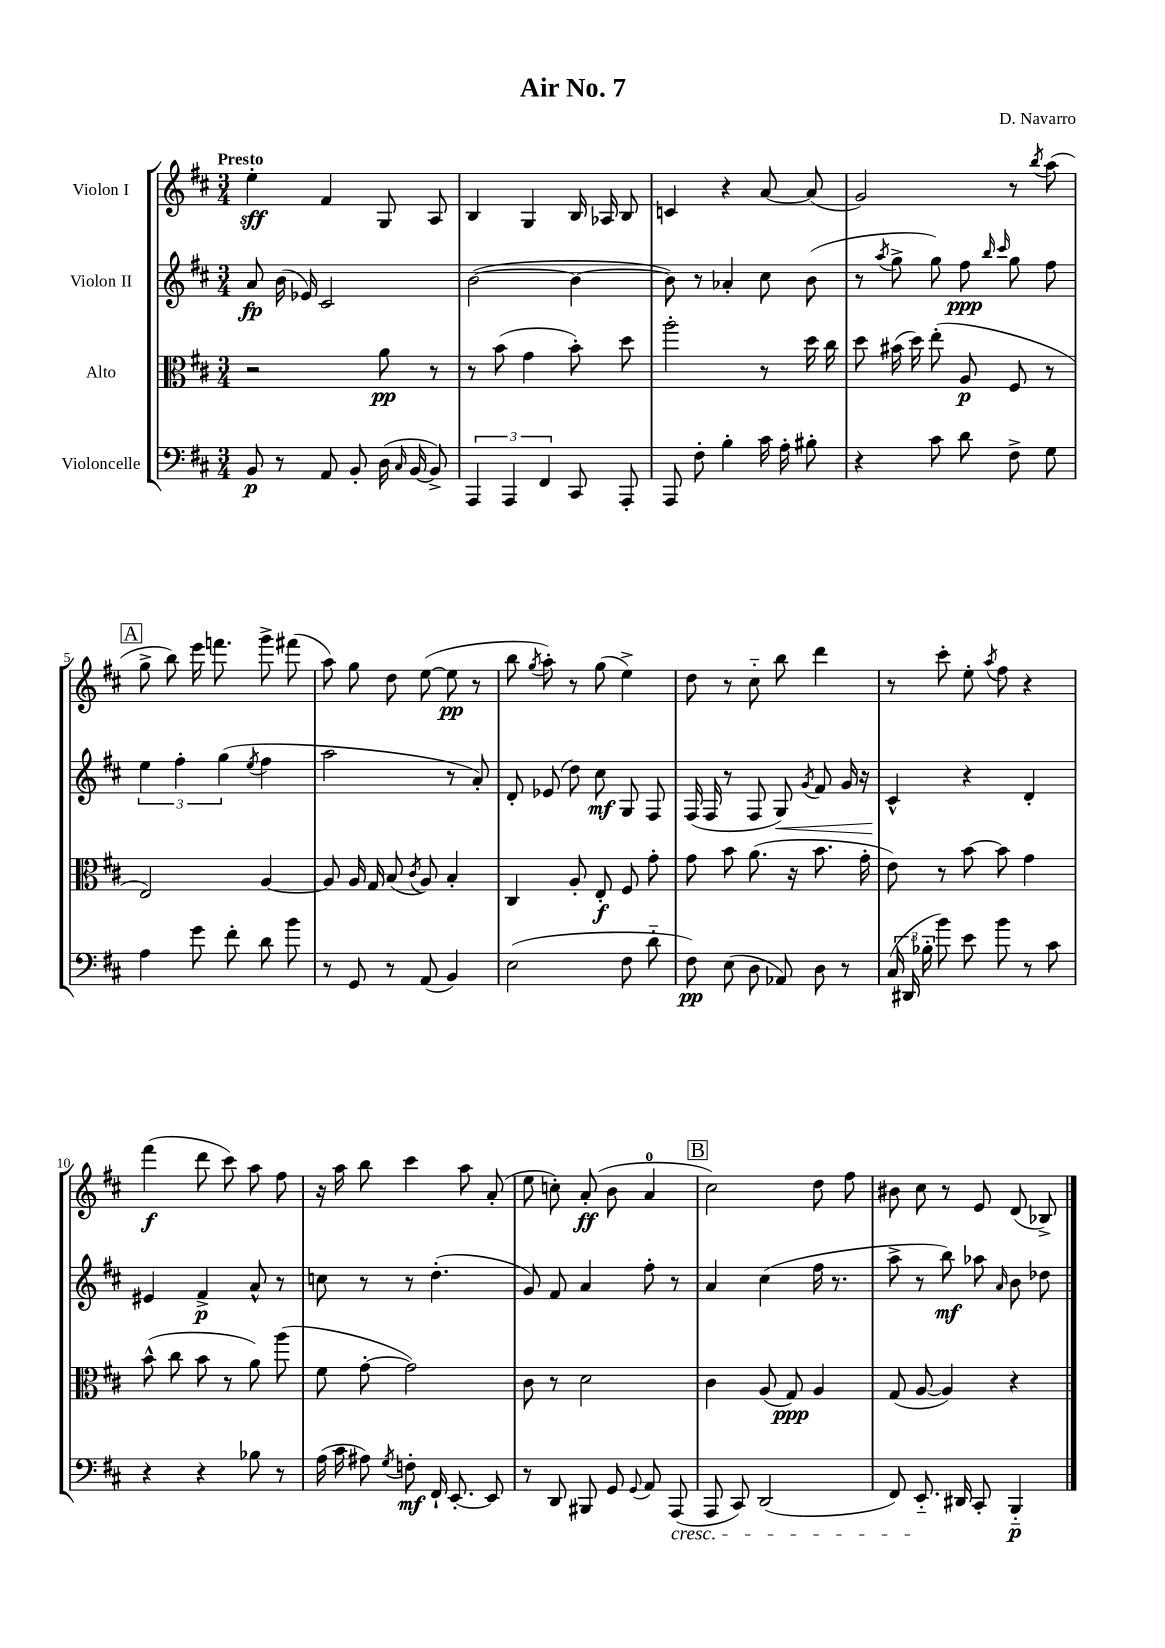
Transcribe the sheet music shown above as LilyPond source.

\header { title = "Air No. 7" composer = "D. Navarro" }
<<
\new StaffGroup <<
\new Staff = "s0" \with { instrumentName = "Violon I" } {
    \clef treble \key d \major \numericTimeSignature \time 3/4 \tempo "Presto"
    \autoBeamOff e''4-.\sff fis'4 g8 a8 |
    b4 g4 b16 aes16 b8 |
    c'4 r4 a'8~ a'8( |
    g'2) r8 \acciaccatura { b''8 } a''8( |
    \mark \markup { \box "A" } g''8-> b''8) e'''16 f'''8. g'''8-> fis'''8( |
    a''8) g''8 d''8 e''8~( e''8\pp r8 |
    b''8 \acciaccatura { g''8 } a''8-.) r8 g''8( e''4->) |
    d''8 r8 cis''8-_ b''8 d'''4 |
    r8 cis'''8-. e''8-. \acciaccatura { a''8 } fis''8 r4 |
    fis'''4\f( d'''8 cis'''8) a''8 fis''8 |
    r16 a''16 b''8 cis'''4 a''8 a'8-.( |
    e''8 c''8-.) a'8-.\ff( b'8 a'4-0 |
    \mark \markup { \box "B" } cis''2) d''8 fis''8 |
    bis'8 cis''8 r8 e'8 d'8( bes8->) \bar "|." |
}
\new Staff = "s1" \with { instrumentName = "Violon II" } {
    \clef treble \key d \major \numericTimeSignature \time 3/4
    \autoBeamOff a'8\fp b'16( ees'16) cis'2 |
    b'2~( b'4~ |
    b'8) r8 aes'4-. cis''8 b'8( |
    r8 \acciaccatura { a''8 } g''8-> g''8) fis''8\ppp \grace { b''16 cis'''16 } g''8 fis''8 |
    \mark \markup { \box "A" } \tuplet 3/2 { e''4 fis''4-. g''4( } \acciaccatura { e''8 } fis''4 |
    a''2 r8 a'8-.) |
    d'8-. ees'8( d''8) cis''8\mf g8 fis8 |
    fis16( fis16 r8 fis8 g8\<) \acciaccatura { g'8 } fis'8 g'16 r16 |
    cis'4-^\! r4 d'4-. |
    eis'4 fis'4->\p a'8-^ r8 |
    c''8 r8 r8 d''4.-.( |
    g'8) fis'8 a'4 fis''8-. r8 |
    \mark \markup { \box "B" } a'4 cis''4( fis''16 r8. |
    a''8-> r8 b''8\mf) aes''8 \grace { a'16 } b'8 des''8 \bar "|." |
}
\new Staff = "s2" \with { instrumentName = "Alto" } {
    \clef alto \key d \major \numericTimeSignature \time 3/4
    \autoBeamOff r2 a'8\pp r8 |
    r8 b'8( g'4 b'8-.) d''8 |
    a''2-. r8 d''16 cis''16 |
    d''8 bis'16( d''16) e''8-.( a8\p fis8 r8 |
    \mark \markup { \box "A" } e2) a4~ |
    a8 a16 g16 b8( \acciaccatura { cis'8 } a8) b4-. |
    cis4 a8-. e8-.\f fis8 g'8-. |
    g'8 b'8 a'8.( r16 b'8. g'16-. |
    e'8) r8 b'8~ b'8 g'4 |
    b'8-^( cis''8 b'8 r8 a'8) a''8( |
    fis'8 g'8~-. g'2) |
    cis'8 r8 d'2 |
    \mark \markup { \box "B" } cis'4 a8( g8\ppp) a4 |
    g8( a8~ a4) r4 \bar "|." |
}
\new Staff = "s3" \with { instrumentName = "Violoncelle" } {
    \clef bass \key d \major \numericTimeSignature \time 3/4
    \autoBeamOff b,8\p r8 a,8 b,8-. d16( \grace { cis16 } b,16~ b,8->) |
    \tuplet 3/2 { a,,4 a,,4 fis,4 } cis,8 a,,8-. |
    a,,8 fis8-. b4-. cis'16 a16-. bis8-. |
    r4 cis'8 d'8 fis8-> g8 |
    \mark \markup { \box "A" } a4 g'8 fis'8-. d'8 b'8 |
    r8 g,8 r8 a,8( b,4) |
    e2( fis8 d'8-_ |
    fis8\pp) e8( d8 aes,8) d8 r8 |
    \tuplet 3/2 { cis16( dis,16 bes16-. } b'8) e'8 b'8 r8 cis'8 |
    r4 r4 bes8 r8 |
    a16( cis'16 ais8) \acciaccatura { g8 } f8-.\mf fis,16-! e,8.~-. e,8 |
    r8 d,8 bis,,8 g,8 \appoggiatura { g,8 } a,8 a,,8\cresc( |
    \mark \markup { \box "B" } a,,8 cis,8) d,2( |
    fis,8) e,8.-_\! dis,16 cis,8-. b,,4-_\p \bar "|." |
}
>>
>>
